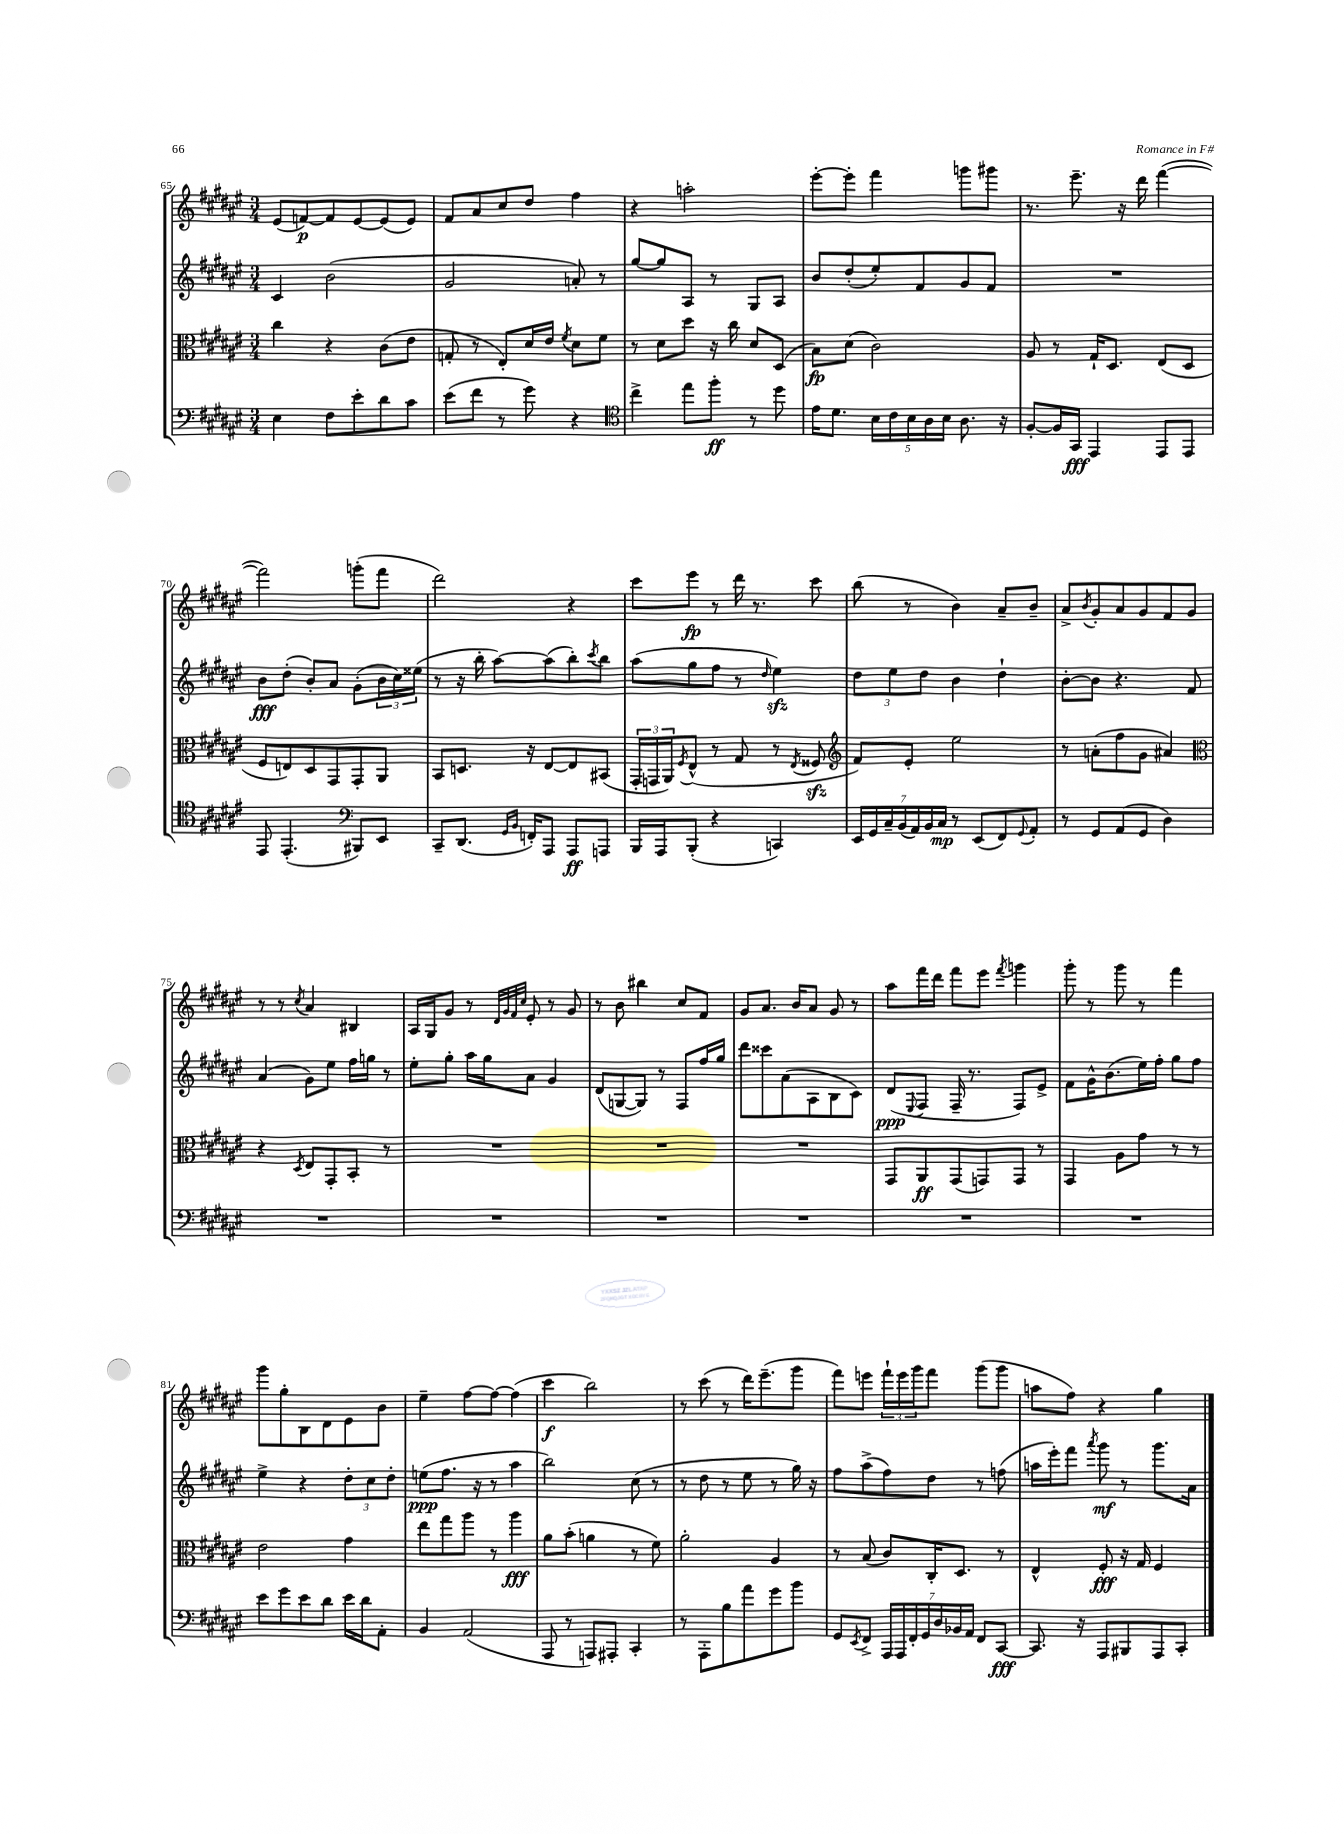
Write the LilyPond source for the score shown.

<<
\new StaffGroup <<
\new Staff = "s0" {
    \clef treble \key fis \major \numericTimeSignature \time 3/4
    eis'8( f'8~\p) f'8 eis'8~ eis'8( eis'8) |
    fis'8 ais'8 cis''8 dis''8 fis''4 |
    r4 a''2-. |
    eis'''8~-. eis'''8-. fis'''4 g'''8 gis'''8 |
    r8. eis'''8.-- r16 dis'''16 fis'''4~( |
    fis'''2) g'''8-.( fis'''8 |
    dis'''2) r4 |
    cis'''8 eis'''8\fp r8 dis'''16 r8. cis'''8 |
    b''8( r8 b'4) ais'8-- b'8-- |
    ais'8-> \acciaccatura { b'8 } gis'8-. ais'8 gis'8 fis'8 gis'8 |
    r8 r8 \acciaccatura { cis''8 } ais'4 bis4 |
    ais16 gis16 gis'8 r8 \grace { dis'32 gis'32 fis'32 cis''32 } eis'8-. r8 gis'8 |
    r8 b'8 bis''4 cis''8 fis'8 |
    gis'8 ais'8. b'16 ais'8 gis'8 r8 |
    ais''8 fis'''16 dis'''16 fis'''8 eis'''8 \acciaccatura { fis'''8 } g'''4 |
    gis'''8-. r8 gis'''8 r8 fis'''4 |
    gis'''8 gis''8-. b8 dis'8 eis'8 b'8 |
    eis''4-- fis''8~ fis''8~ fis''4( |
    cis'''4\f b''2) |
    r8 cis'''8( r8 dis'''16) eis'''8.--( gis'''8 |
    fis'''8) e'''8 \tuplet 3/2 { fis'''16-! e'''16 gis'''16 } fis'''8 gis'''8( gis'''8 |
    a''8 fis''8) r4 gis''4 \bar "|." |
}
\new Staff = "s1" {
    \clef treble \key fis \major \numericTimeSignature \time 3/4
    cis'4 b'2( |
    gis'2 a'8-.) r8 |
    gis''8~ gis''8 ais8 r8 gis8 ais8 |
    b'8 dis''8-.( eis''8-.) fis'8 gis'8 fis'8 |
    R2. |
    b'8\fff dis''8-.( b'8-.) ais'8 gis'8-.( \tuplet 3/2 { b'16 cis''16) eisis''16( } |
    r8 r16 b''16-. ais''8~) ais''8( b''8-.) \acciaccatura { cis'''8 } b''8 |
    ais''8( gis''8 fis''8 r8 \grace { dis''16 } eis''4\sfz) |
    \tuplet 3/2 { dis''8 eis''8 dis''8 } b'4 dis''4-! |
    b'8~-. b'8 r4. fis'8 |
    ais'4( gis'8) eis''8 fis''16 g''16 r8 |
    eis''8-. gis''8-. ais''16 gis''16 ais'8 gis'4 |
    dis'8( g8~ g8) r8 fis8 fis''16 gis''16 |
    dis'''8 cisis'''8 ais'8( ais8 b8 cis'8) |
    dis'8\ppp( \appoggiatura { eis8 } fis8 fis16-- r8. fis8) eis'8-> |
    fis'8 gis'16-^ b'8.( eis''16) fis''16-. gis''8 fis''8 |
    eis''4-> r4 \tuplet 3/2 { dis''8-. cis''8 dis''8-. } |
    e''8\ppp( fis''8. r16 r8 ais''4 |
    b''2) cis''8( r8 |
    r8 dis''8 r8 eis''8 r8 gis''16) r16 |
    fis''8 ais''8->( fis''8) dis''8 r8 f''8( |
    a''16 eis'''16-.) fis'''8 \acciaccatura { ais'''8 } gis'''8\mf r8 gis'''8. ais'16 \bar "|." |
}
\new Staff = "s2" {
    \clef alto \key fis \major \numericTimeSignature \time 3/4
    cis''4 r4 cis'8( eis'8 |
    g8-. r8 eis8-.) dis'16 eis'16 \acciaccatura { fis'8 } dis'8 fis'8 |
    r8 dis'8 dis''8 r16 cis''16 dis'8 dis8( |
    b8\fp) dis'8( cis'2) |
    ais8 r8 gis16-! dis8. eis8( dis8 |
    fis8 e8) dis8 gis,8 gis,8-. ais,8 |
    b,8 d8. r16 eis8~ eis8 bis,8( |
    \tuplet 3/2 { gis,16-. g,16 ais,16) } \acciaccatura { fis8 } eis8-^( r8 gis8 r8 \acciaccatura { eis8 } fisis8\sfz |
    \clef treble fis'8) eis'8-. eis''2 |
    r8 a'8-.( fis''8 gis'8 ais'4) |
    \clef alto r4 \acciaccatura { dis8 } eis8 gis,8-. b,8-. r8 |
    R2. |
    R2. |
    R2. |
    gis,8 ais,8\ff gis,8( g,8) g,8 r8 |
    gis,4 ais8 gis'8 r8 r8 |
    eis'2 gis'4 |
    eis''8 gis''8 ais''8 r8 ais''4\fff |
    ais'8 b'8-.( a'4 r8 fis'8) |
    ais'2-. ais4 |
    r8 b8( cis'8) cis16-. dis8. r8 |
    eis4-^ fis8-.\fff r16 gis16 fis4 \bar "|." |
}
\new Staff = "s3" {
    \clef bass \key fis \major \numericTimeSignature \time 3/4
    eis4 fis8 eis'8-. dis'8 cis'8 |
    eis'8( fis'8 r8 gis'8) r4 |
    \clef tenor cis''4-> eis''8 fis''8-.\ff r8 dis''8 |
    eis'16 dis'8. \tuplet 5/4 { b16 cis'16 b16 ais16 b16 } ais8. r16 |
    fis8~-. fis16 gis,16\fff eis,4 eis,8 eis,8 |
    eis,8 eis,4.-.( \clef bass bis,,8) eis,8 |
    cis,8-- dis,8.( \grace { gis,16 b,16 } f,16-.) ais,,8 ais,,8\ff a,,8 |
    b,,16 ais,,16 b,,8-.( r4 c,4) |
    \tuplet 7/4 { eis,16 gis,16 cis16-- b,16( ais,16) b,16 cis16\mp } r8 eis,8( fis,8) \appoggiatura { gis,8 } ais,8-. |
    r8 gis,8 ais,8( gis,8 dis4) |
    R2. |
    R2. |
    R2. |
    R2. |
    R2. |
    R2. |
    eis'8 gis'8 eis'8 dis'8 eis'16 dis'16 ais,8-. |
    b,4 ais,2( |
    ais,,8 r8 a,,8) ais,,8-. cis,4-. |
    r8 ais,,8-. b8 ais'8 gis'8 b'8 |
    gis,8 \acciaccatura { eis,8 } fis,8-> \tuplet 7/4 { ais,,16 ais,,16 fis,16-. gis,16 dis16 bes,16 ais,16 } fis,8 cis,8~\fff |
    cis,8. r16 ais,,8 bis,,8 ais,,8 cis,8-. \bar "|." |
}
>>
>>
\layout { \context { \Score currentBarNumber = #65 } }
